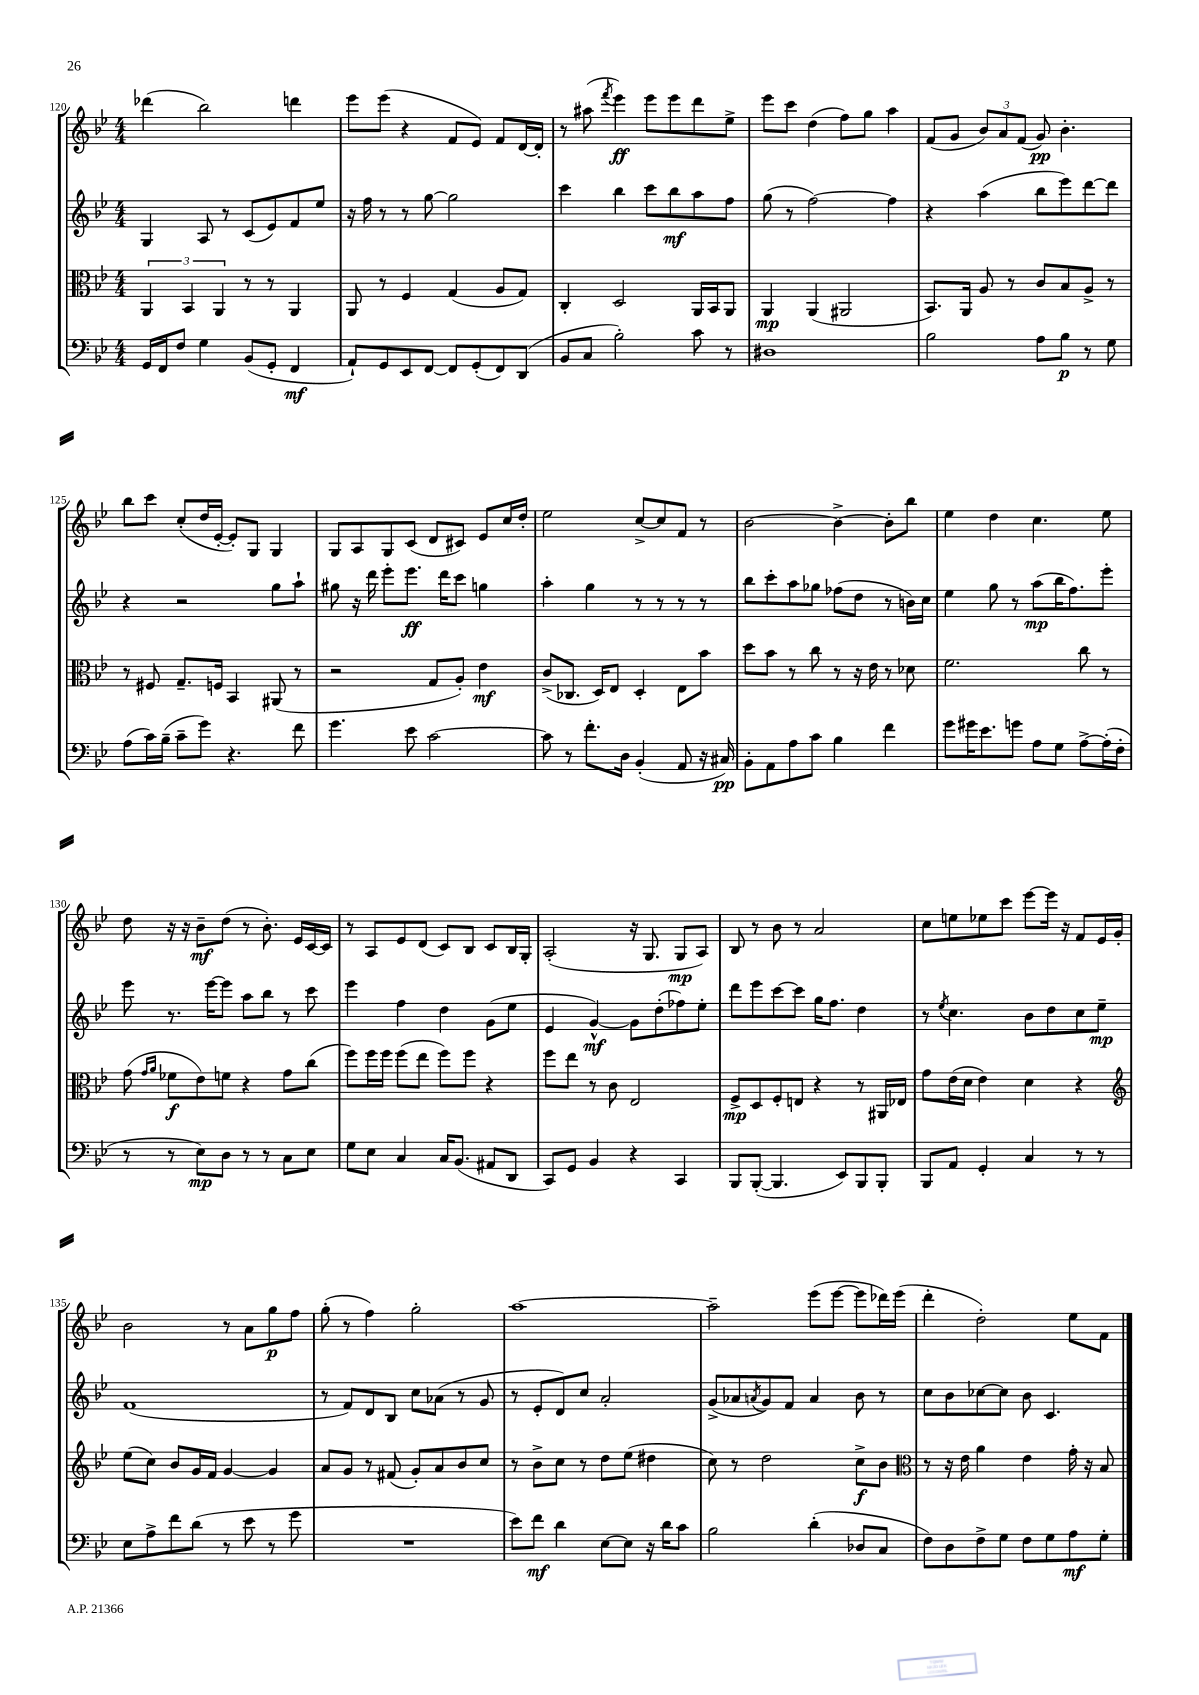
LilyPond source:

<<
\new StaffGroup <<
\new Staff = "s0" {
    \clef treble \key bes \major \numericTimeSignature \time 4/4
    des'''4( bes''2) d'''4 |
    ees'''8 ees'''8( r4 f'8 ees'8) f'8 d'16~ d'16-. |
    r8 ais''8( \acciaccatura { f'''8 } ees'''4\ff) ees'''8 ees'''8 d'''8 ees''8-> |
    ees'''8 c'''8 d''4( f''8) g''8 a''4 |
    f'8( g'8 \tuplet 3/2 { bes'8) a'8 f'8( } g'8\pp) bes'4.-. |
    bes''8 c'''8 c''8-.( d''16 ees'16~-. ees'8-.) g8 g4 |
    g8 a8 g8 c'8( d'8 cis'8) ees'8 c''16 d''16-. |
    ees''2 c''8~-> c''8 f'8 r8 |
    bes'2~ bes'4~-> bes'8-. bes''8 |
    ees''4 d''4 c''4. ees''8 |
    d''8 r16 r16 bes'8--\mf d''8( r8 bes'8.-.) ees'16 c'16~ c'16 |
    r8 a8 ees'8 d'8( c'8) bes8 c'8 bes16 g16-. |
    a2-.( r16 g8. g8\mp a8) |
    bes8 r8 bes'8 r8 a'2 |
    c''8 e''8 ees''8 c'''8 ees'''8~ ees'''16 r16 f'8 ees'16 g'16-. |
    bes'2 r8 a'8 g''8\p f''8 |
    g''8-.( r8 f''4) g''2-. |
    a''1~ |
    a''2-- ees'''8( ees'''8~ ees'''8 des'''16) ees'''16( |
    d'''4-. d''2-.) ees''8 f'8 \bar "|." |
}
\new Staff = "s1" {
    \clef treble \key bes \major \numericTimeSignature \time 4/4
    g4 a8 r8 c'8( ees'8) f'8 ees''8 |
    r16 f''16 r8 r8 g''8~ g''2 |
    c'''4 bes''4 c'''8 bes''8\mf a''8 f''8 |
    g''8( r8 f''2~) f''4 |
    r4 a''4( bes''8 ees'''8) d'''8~ d'''8 |
    r4 r2 g''8 a''8-! |
    gis''8 r16 d'''16 ees'''8-. ees'''8.\ff d'''16 c'''8 g''4 |
    a''4-. g''4 r8 r8 r8 r8 |
    bes''8 c'''8-. a''8 ges''8 fes''8( d''8 r8 b'16) c''16 |
    ees''4 g''8 r8 a''8\mp( bes''16 f''8.) ees'''8-. |
    ees'''8 r8. ees'''16~ ees'''8 a''8 bes''8 r8 c'''8 |
    ees'''4 f''4 d''4 g'8( ees''8 |
    ees'4 g'4~-^\mf) g'8 d''8-.( fes''8) ees''8-. |
    d'''8 ees'''8 c'''8~ c'''8 g''16 f''8. d''4 |
    r8 \acciaccatura { ees''8 } c''4. bes'8 d''8 c''8 ees''8--\mp |
    f'1( |
    r8 f'8) d'8 bes8 c''8 aes'8( r8 g'8 |
    r8 ees'8-. d'8) c''8 a'2-. |
    g'8->( aes'8 \acciaccatura { a'8 } g'8) f'8 a'4 bes'8 r8 |
    c''8 bes'8 ces''8~ ces''8 bes'8 c'4. \bar "|." |
}
\new Staff = "s2" {
    \clef alto \key bes \major \numericTimeSignature \time 4/4
    \tuplet 3/2 { a,4 bes,4 a,4 } r8 r8 a,4 |
    a,8 r8 f4 g4( a8 g8) |
    c4-. d2 a,16 bes,16 a,8 |
    a,4\mp a,4( ais,2 |
    bes,8.) a,16 a8 r8 c'8 bes8 a8-> r8 |
    r8 fis8 g8.-- f16 bes,4 ais,8( r8 |
    r2 g8 a8-.) ees'4\mf |
    c'8->( ces8. d16) ees8 d4-. ees8 bes'8 |
    d''8 bes'8 r8 c''8 r8 r16 ees'16 r8 des'8 |
    f'2. c''8 r8 |
    g'8( \grace { g'16 a'16 } fes'8\f ees'8) f'8 r4 g'8 c''8( |
    f''8) f''16 f''16 f''8( ees''8 f''8) f''8 r4 |
    f''8 ees''8 r8 c'8 ees2 |
    f8->\mp d8 f8-. e8 r4 r8 ais,16 ees16 |
    g'8 ees'16( d'16 ees'4) d'4 r4 |
    \clef treble ees''8( c''8) bes'8 g'16 f'16 g'4~ g'4 |
    a'8 g'8 r8 fis'8( g'8-.) a'8 bes'8 c''8 |
    r8 bes'8-> c''8 r8 d''8 ees''8( dis''4 |
    c''8) r8 d''2 c''8->\f bes'8 |
    \clef alto r8 r16 ees'16 a'4 ees'4 g'16-. r16 bes8 \bar "|." |
}
\new Staff = "s3" {
    \clef bass \key bes \major \numericTimeSignature \time 4/4
    g,16 f,16 f8 g4 bes,8( g,8-. f,4\mf |
    a,8-!) g,8 ees,8 f,8~ f,8 g,8-.( f,8) d,8( |
    bes,8 c8 bes2-.) c'8 r8 |
    dis1 |
    bes2 a8 bes8\p r8 g8 |
    a8( c'16) bes16--( c'8-- g'8) r4. f'8 |
    g'4. ees'8 c'2~ |
    c'8 r8 f'8.-. d16 bes,4-.( a,8 r16 cis16\pp) |
    bes,8-. a,8 a8 c'8 bes4 f'4 |
    g'8 gis'16 ees'8. g'8 a8 g8 a8~-> a16-.( f16-. |
    r8 r8 ees8\mp) d8 r8 r8 c8 ees8 |
    g8 ees8 c4 c16 bes,8.( ais,8 d,8 |
    c,8) g,8 bes,4 r4 c,4 |
    bes,,8 bes,,8~-.( bes,,4. ees,8) bes,,8 bes,,8-. |
    bes,,8 a,8 g,4-. c4 r8 r8 |
    ees8 a8-> f'8 d'8( r8 ees'8 r8 g'8 |
    R1 |
    ees'8) f'8\mf d'4 ees8~ ees8 r16 d'16 c'8 |
    bes2 d'4-.( des8 c8 |
    f8) d8 f8-> g8 f8 g8 a8\mf g8-. \bar "|." |
}
>>
>>
\layout { \context { \Score currentBarNumber = #120 } }
